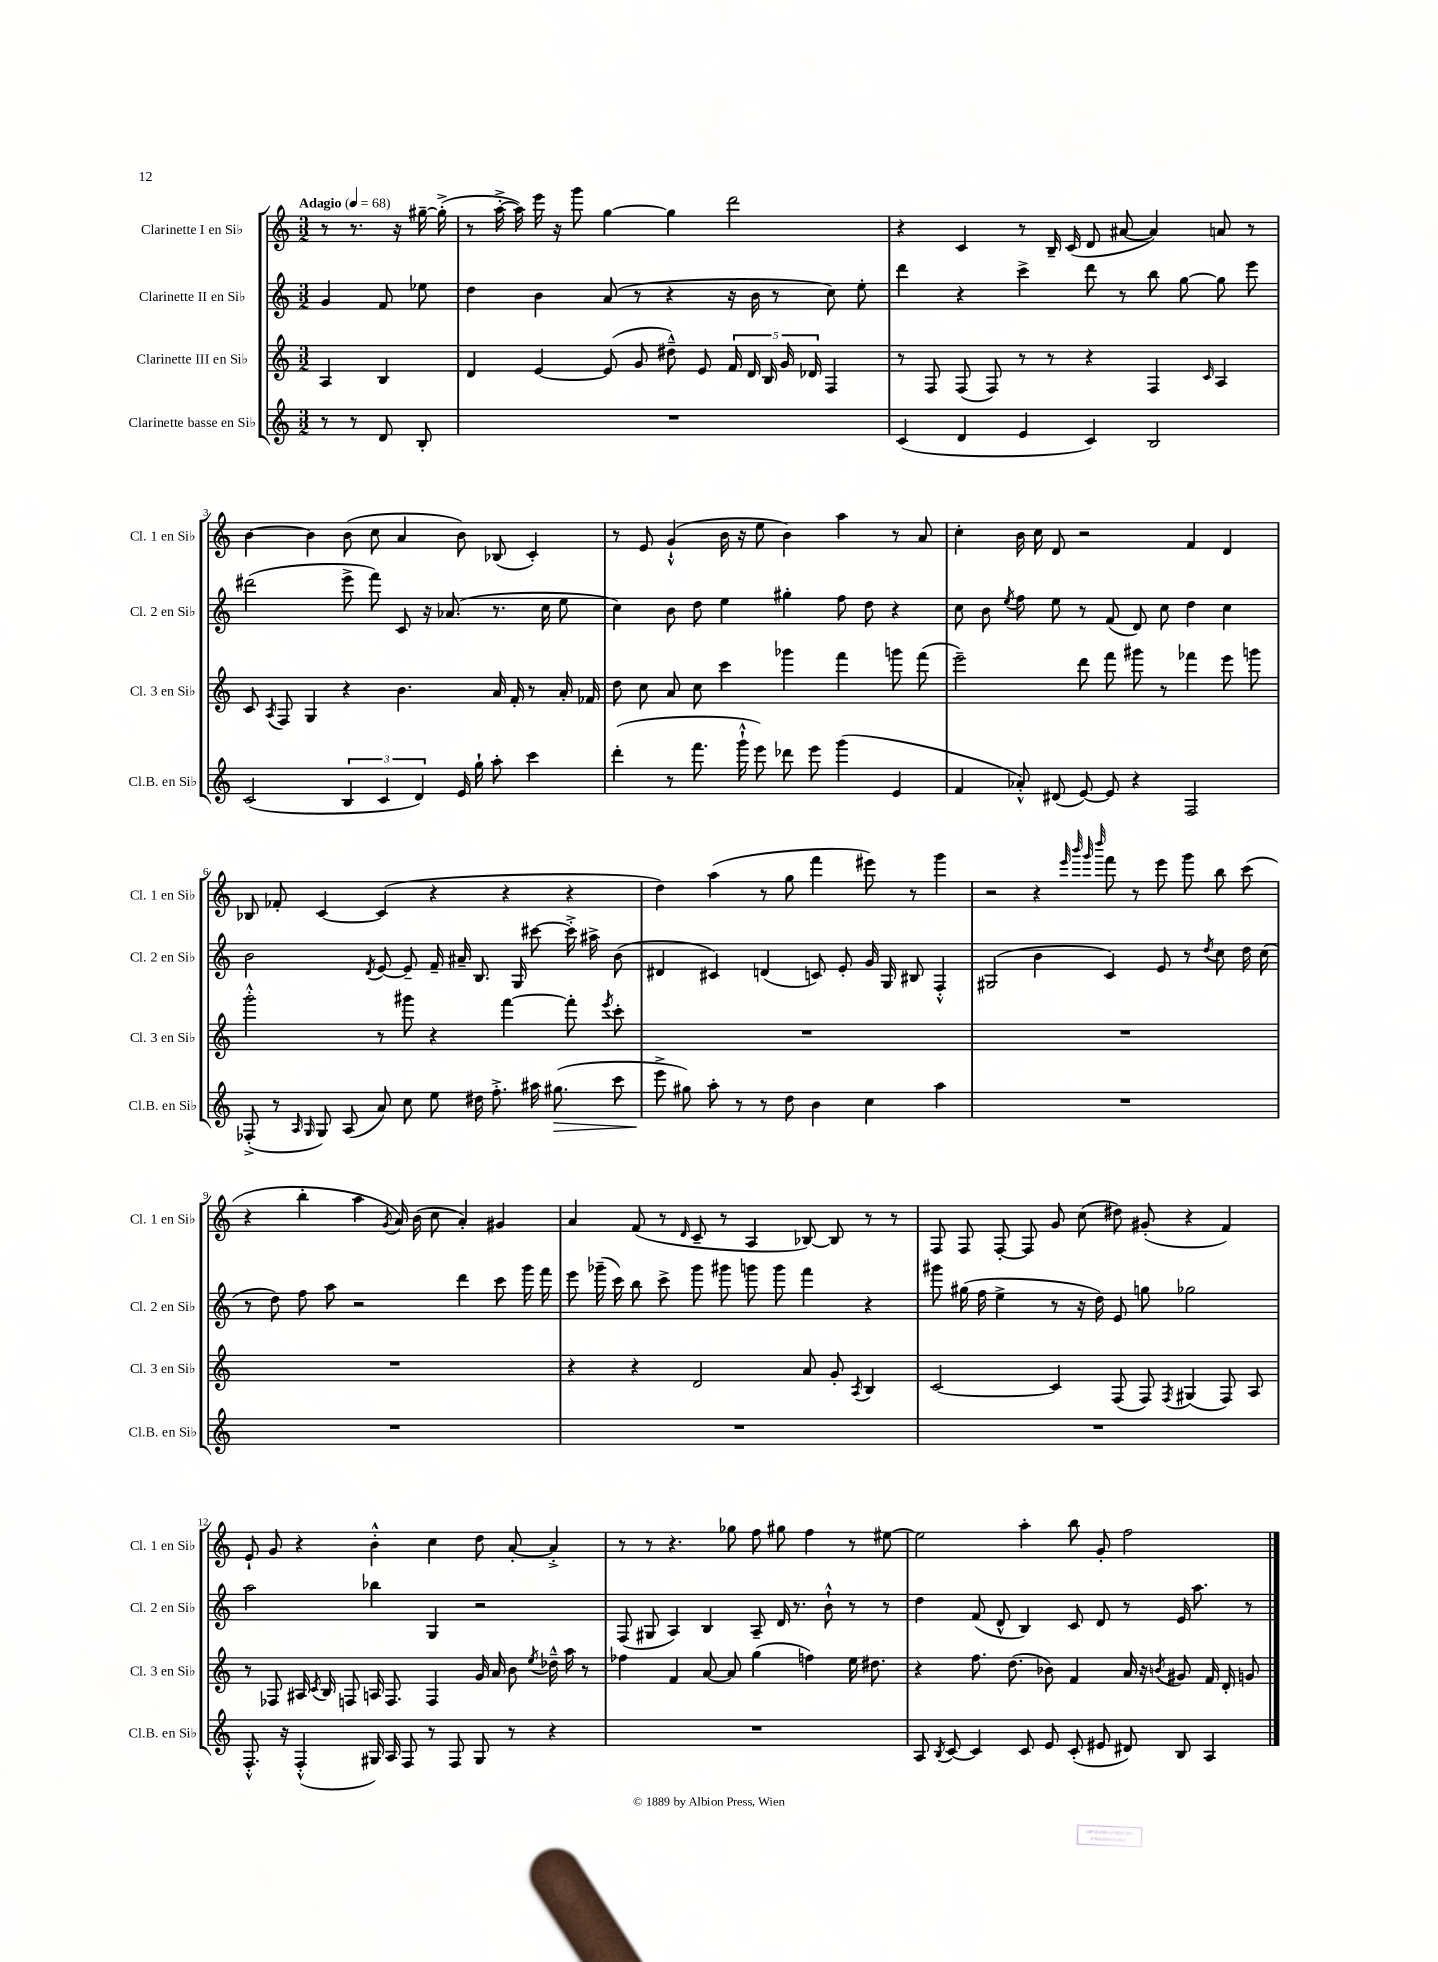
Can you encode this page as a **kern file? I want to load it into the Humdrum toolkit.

**kern	**dynam	**kern	**kern	**kern
*part4	*part4	*part3	*part2	*part1
*staff4	*staff4	*staff3	*staff2	*staff1
*I"Clarinette basse en Si♭	*	*I"Clarinette III en Si♭	*I"Clarinette II en Si♭	*I"Clarinette I en Si♭
*I'Cl.B. en Si♭	*	*I'Cl. 3 en Si♭	*I'Cl. 2 en Si♭	*I'Cl. 1 en Si♭
*clefG2	*	*clefG2	*clefG2	*clefG2
*k[]	*	*k[]	*k[]	*k[]
*M3/2	*	*M3/2	*M3/2	*M3/2
*MM68	*	*MM68	*MM68	*MM68
=	=	=	=	=
!	!	!	!	!LO:TX:a:B:t=Adagio
8r	.	4A/	4g/	8r
8r	.	.	.	8.r
8d/	.	4B/	8f/	.
.	.	.	.	16r
8B'/	.	.	8ee-X\	[16gg#X~\
.	.	.	.	(16gg#'^\]
=1	=1	=1	=1	=1
1.r	.	4d/	4dd\	8r
.	.	.	.	[16aa'^\
.	.	.	.	16aa\])
.	.	[4e/	4b\	16eee\
.	.	.	.	16r
.	.	.	.	8ggg\
.	.	(8e/]	(8a/	[4gg\
.	.	8g/	8r	.
.	.	8dd#X~^^\)	4r	4gg\]
.	.	8e/	.	.
.	.	20f/	16r	2ddd\
.	.	20d/	.	.
.	.	.	16b\	.
.	.	20B/	.	.
.	.	.	8r	.
.	.	20g/	.	.
.	.	20d-X/	.	.
.	.	4F/	8cc\)	.
.	.	.	8ee'\	.
=2	=2	=2	=2	=2
(4c/	.	8r	4ddd\	4r
.	.	8F/	.	.
4d/	.	(8F/	4r	4c/
.	.	8F/)	.	.
4e/	.	8r	4ccc^\	8r
.	.	8r	.	16B~/
.	.	.	.	(16c/
4c/)	.	4r	8ddd\	8d/
.	.	.	8r	[8a#X/
2B/	.	4F/	8bb\	4a#/])
.	.	.	[8gg\	.
.	.	16qqc/	.	.
.	.	4A/	8gg\]	8an/
.	.	.	8eee\	8r
!!LO:LB:g=z
=3	=3	=3	=3	=3
(2c/	.	8c/	(2ddd#X\	[4b\
.	.	8qA/	.	.
.	.	8F/	.	.
.	.	4G/	.	4b\]
6B/	.	4r	8eee^\	(8b\
.	.	.	8fff\)	8cc\
6c/	.	.	.	.
.	.	4.b\	8c/	4a/
6d/)	.	.	.	.
.	.	.	16r	.
.	.	.	(8.a-X/	.
16e/	.	.	.	8b\)
16gg`\	.	.	.	.
8aa'\	.	16a/	8.r	(8B-X/
.	.	16f'/	.	.
4ccc\	.	8r	.	4c'/)
.	.	.	16cc\	.
.	.	16a'/	8ee\	.
.	.	16f-X/	.	.
=4	=4	=4	=4	=4
(4ddd'\	.	8dd\	4cc\)	8r
.	.	8cc\	.	8e/
8r	.	8a/	8b\	(4g`^^/
8.fff\	.	8cc\	8dd\	.
.	.	4ccc\	4ee\	16b\
16ggg`^^\	.	.	.	16r
8eee\)	.	.	.	8ee\
8ddd-X\	.	4ggg-X\	4gg#X'\	4b\)
8eee\	.	.	.	.
(4ggg\	.	4fff\	8ff\	4aa\
.	.	.	8dd\	.
4e/	.	8gggn\	4r	8r
.	.	(8fff\	.	8a/
=5	=5	=5	=5	=5
4f/	.	2eee~\)	8cc\	4cc'\
.	.	.	8b\	.
.	.	.	8qee/	.
8a-X'^^/)	.	.	8ff\	16b\
.	.	.	.	16cc\
(8d#X/	.	.	8ee\	8d/
[8e/)	.	8ddd\	8r	2r
8e/]	.	8fff\	(8f/	.
4r	.	8ggg#X\	8d/)	.
.	.	8r	8cc\	.
2F/	.	4fff-X\	4dd\	4f/
.	.	8eee\	4cc\	4d/
.	.	8gggn\	.	.
!!LO:LB:g=z
=6	=6	=6	=6	=6
(8F-X'^/	.	2ggg'^^\	2b\	8B-X/
8r	.	.	.	8f-X'/
16qqA/	.	.	.	.
16qqG/	.	.	.	.
8G/)	.	.	.	[4c/
(8A/	.	.	.	.
.	.	.	8qd/	.
8a/)	.	8r	[8e/	(4c/]
8cc\	.	8ggg#X\	8e~/]	.
8ee\	.	4r	16f~/	4r
.	.	.	16a#X~/	.
16dd#X\	.	.	8.B/	.
8.ff'^\	.	.	.	.
.	.	[4fff\	.	4r
.	.	.	16G/	.
16aa#X\	.	.	[8ccc#X\	.
!	!LO:HP:b	!	!	!
(8.gg#X\	>	.	.	.
.	.	8fff'\]	16ccc#'^\]	4r
.	.	.	16aa#X^\	.
.	.	8qeee/	.	.
8ccc\	.	8ccc'\	(8b\	.
=7	=7	=7	=7	=7
8eee^\	.	1.r	4d#X/	4dd\)
8gg#X\)	]	.	.	.
8aa'\	.	.	4c#X/)	(4aa\
8r	.	.	.	.
8r	.	.	(4dn/	8r
8dd\	.	.	.	8gg\
4b\	.	.	8cn/)	4fff\
.	.	.	8e'/	.
4cc\	.	.	16g/	8eee#X\)
.	.	.	16G/	.
.	.	.	8B#X/	8r
4aa\	.	.	4F'^^/	4ggg\
=8	=8	=8	=8	=8
1.r	.	1.r	(2G#X/	2r
.	.	.	4b\	4r
.	.	.	.	32qqeee/
.	.	.	.	32qqbbb/
.	.	.	.	32qqggg/
.	.	.	.	32qqdddd/
.	.	.	4c/)	8fff\
.	.	.	.	8r
.	.	.	8e/	8eee\
.	.	.	8r	8ggg\
.	.	.	8qdd/	.
.	.	.	8cc\	8bb\
.	.	.	16dd\	(8ccc\
.	.	.	(16cc\	.
!!LO:LB:g=z
=9	=9	=9	=9	=9
1.r	.	1.r	8r	4r
.	.	.	8dd\)	.
.	.	.	8ff\	4bb'\
.	.	.	8aa\	.
.	.	.	2r	4aa\
.	.	.	.	8qg/
.	.	.	.	16a/)
.	.	.	.	(16b\
.	.	.	.	8cc\
.	.	.	4ddd\	4a'/)
.	.	.	8ccc\	4g#X/
.	.	.	16ggg\	.
.	.	.	16fff\	.
=10	=10	=10	=10	=10
1.r	.	4r	8eee\	4a/
.	.	.	(16ggg-X~\	.
.	.	.	16ccc\)	.
.	.	4r	8bb\	(8f/
.	.	.	8ccc^\	8r
.	.	.	.	16qqd/
.	.	2d/	8ggg-\	8c~/
.	.	.	8ggg#X\	8r
.	.	.	8gggn\	4A/
.	.	.	8ggg\	.
.	.	8a/	4fff\	[8B-X/)
.	.	8g'/	.	8B-/]
.	.	8qA/	.	.
.	.	4B/	4r	8r
.	.	.	.	8r
=11	=11	=11	=11	=11
1.r	.	[2c/	8ggg#X\	8F/
.	.	.	(16gg#X\	8F/
.	.	.	16ff\	.
.	.	.	4ee^\	[8F'/
.	.	.	.	8F/]
.	.	4c/]	8r	8g/
.	.	.	16r	(8cc\
.	.	.	16dd\)	.
.	.	(8F/	8e/	8dd#X\)
.	.	8F/)	8ggn\	(8g#X'/
.	.	8qF/	.	.
.	.	(4G#X/	2gg-X\	4r
.	.	8F/)	.	4f/)
.	.	8A/	.	.
!!LO:LB:g=z
=12	=12	=12	=12	=12
8.F'^^/	.	8r	2aa\	8e`/
.	.	8F-X/	.	8g/
16r	.	.	.	.
(4F'^^/	.	16A#X/	.	4r
.	.	8qc/	.	.
.	.	16B/	.	.
.	.	8Fn/	.	.
16G#X/)	.	16An/	4bb-X\	4b'^^\
16A/	.	8.F/	.	.
8F/	.	.	.	.
8r	.	4F/	4G/	4cc\
8F/	.	.	.	.
8G#/	.	16g/	2r	8dd\
.	.	16a/	.	.
8r	.	8b\	.	[8a'/
.	.	8qee/	.	.
4r	.	16dd-X~^^\	.	4a'^/]
.	.	16aa\	.	.
.	.	8r	.	.
=13	=13	=13	=13	=13
1.r	.	4ff-X\	(8F/	8r
.	.	.	8G#X/	8r
.	.	4f/	4A/)	4.r
.	.	[8a/	4B/	.
.	.	8a/]	.	8gg-X\
.	.	(4gg\	8A~/	8ff\
.	.	.	16d/	8gg#X\
.	.	.	8.r	.
.	.	4ffn\)	.	4ff\
.	.	.	8b`^^\	.
.	.	16ee\	8r	8r
.	.	8.dd#X\	.	.
.	.	.	8r	[8ee#X\
=14	=14	=14	=14	=14
8A/	.	4r	4dd\	2ee#\]
8qB/	.	.	.	.
[8c/	.	.	.	.
4c/]	.	8.ff\	(8f/	.
.	.	.	8d^^/	.
.	.	(8.dd\	.	.
8c/	.	.	4B/)	4aa'\
8e/	.	8b-X\)	.	.
(8c'/	.	4f/	8c/	8bb\
8e#X/	.	.	8d/	8g'/
8d#X/)	.	16a/	8r	2ff\
.	.	16r	.	.
.	.	8qbn/	.	.
8B/	.	8g#X/	16e/	.
.	.	.	8.aa\	.
4A/	.	16f/	.	.
.	.	16d'/	.	.
.	.	8gn/	8r	.
==	==	==	==	==
*-	*-	*-	*-	*-
